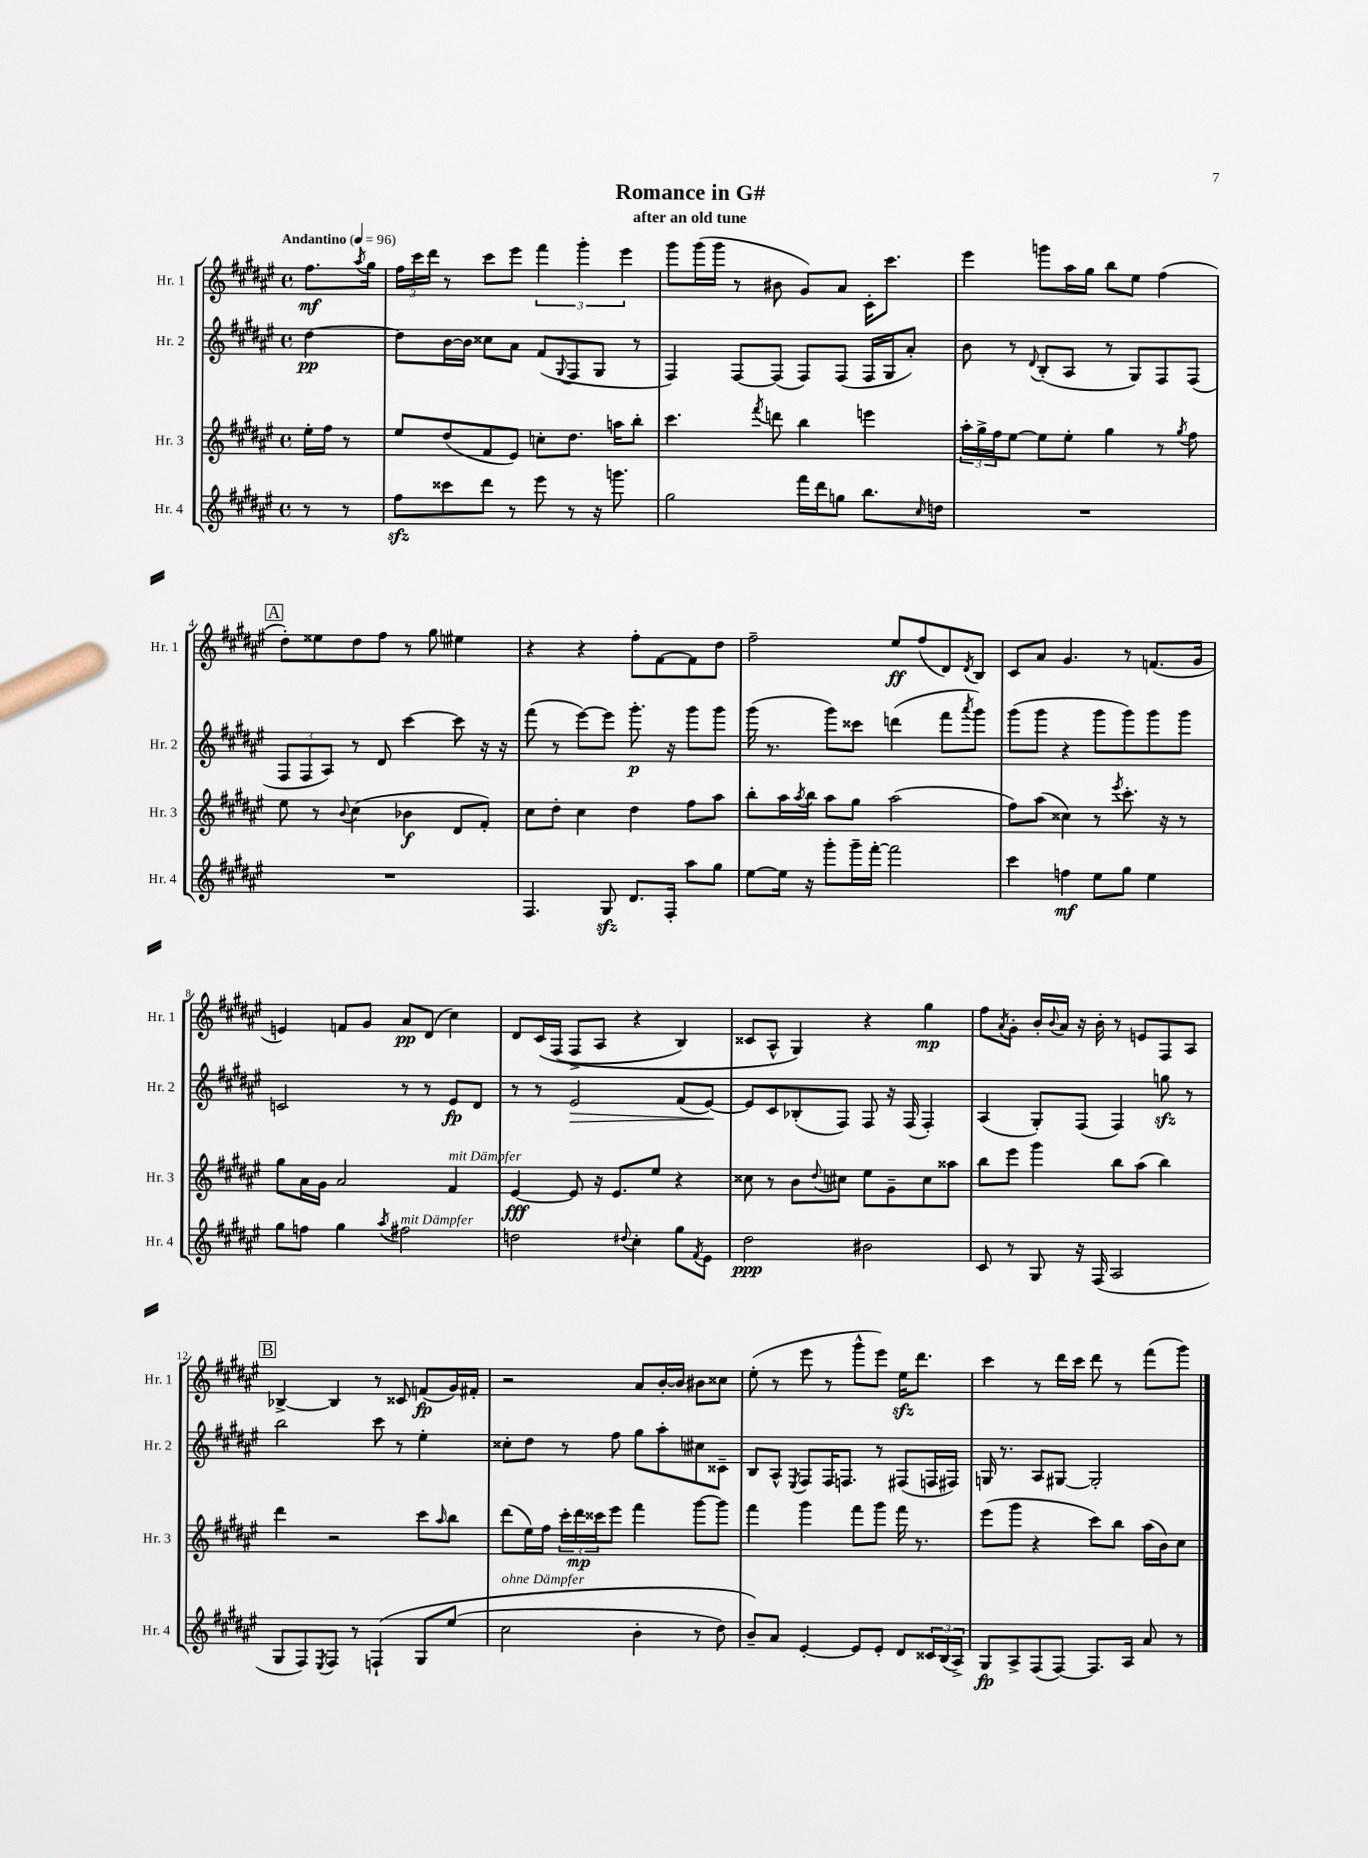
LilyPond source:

\header { title = "Romance in G#" subtitle = "after an old tune" }
<<
\new StaffGroup <<
\new Staff = "s0" \with { instrumentName = "Hr. 1" shortInstrumentName = "Hr. 1" } {
    \clef treble \key fis \major \defaultTimeSignature \time 4/4 \partial 4 \tempo "Andantino" 4 = 96
    fis''8.\mf \acciaccatura { ais''8 } gis''16 |
    \tuplet 3/2 { fis''16 cis'''16 dis'''16 } r8 cis'''8 eis'''8 \tuplet 3/2 { fis'''4 gis'''4-. eis'''4 } |
    gis'''8 gis'''16( gis'''16 r8 bis'8 gis'8) ais'8 cis'16-. cis'''8. |
    eis'''4 g'''8 ais''16 gis''16 b''8 eis''8 fis''4( |
    \mark \markup { \box "A" } dis''8-.) eisis''8 dis''8 fis''8 r8 gis''8 eis''4 |
    r4 r4 fis''8-. fis'8~ fis'8 dis''8 |
    fis''2-- eis''8\ff fis''8( dis'8) \acciaccatura { dis'8 } b8 |
    cis'8 ais'8 gis'4. r8 f'8.( gis'16 |
    e'4) f'8 gis'8 ais'8\pp dis'8( cis''4) |
    dis'8 cis'16\( fis16( fis8-> ais8 r4 b4) |
    cisis'8 ais8-^ gis4\) r4 gis''4\mp |
    fis''8 \acciaccatura { ais'8 } gis'8-. b'16-. \appoggiatura { b'8 } ais'16 r16 b'16-. r8 e'8 fis8 ais8 |
    \mark \markup { \box "B" } bes4~-> bes4 r8 cisis'8 f'8\fp( gis'16) fis'16-. |
    r2 ais'8 b'16~-. b'16 bis'8 cisis''8 |
    eis''8-.( r8 eis'''8 r8 gis'''8-^ eis'''8) eis''16\sfz dis'''8. |
    cis'''4 r8 dis'''16 cis'''16 dis'''8 r8 fis'''8( gis'''8) \bar "|." |
}
\new Staff = "s1" \with { instrumentName = "Hr. 2" shortInstrumentName = "Hr. 2" } {
    \clef treble \key fis \major \defaultTimeSignature \time 4/4 \partial 4
    dis''4~\pp |
    dis''8 b'16~ b'16 cisis''8 ais'8 fis'8( \appoggiatura { gis8 } fis8 gis8 r8 |
    fis4) fis8~ fis8( fis8) fis8( fis16 gis16 ais'8-.) |
    b'8 r8 \appoggiatura { dis'8 } b8-.( ais8 r8 gis8) fis8 fis8( |
    \mark \markup { \box "A" } \tuplet 3/2 { fis8 fis8 ais8) } r8 dis'8 cis'''4~ cis'''8 r16 r16 |
    fis'''8( r8 eis'''8~) eis'''8 gis'''8.-.\p r16 gis'''8 gis'''8 |
    gis'''16( r8. gis'''8) cisis'''8 d'''4( fis'''8 \acciaccatura { ais'''8 } gis'''8) |
    gis'''8( gis'''8 r4 gis'''8 gis'''8) gis'''8 gis'''8 |
    c'2 r8 r8 eis'8\fp dis'8 |
    r8 r8 eis'2\> fis'8( eis'8~\!) |
    eis'8 cis'8 bes8-.( fis8) fis8 r16 fis16( fis4-.) |
    ais4( gis8-.) fis8( fis4) g''8\sfz r8 |
    \mark \markup { \box "B" } b''2 cis'''8 r8 eis''4-. |
    cisis''8-. dis''8 r8 fis''8 gis''8 ais''8-. cis''8 cisis'8-- |
    b8 ais8-^ \acciaccatura { eis8 } fis8 fis16 f8. r8 fis8( f16 fis16) |
    g16 r8. ais8 gis8~ gis2-. \bar "|." |
}
\new Staff = "s2" \with { instrumentName = "Hr. 3" shortInstrumentName = "Hr. 3" } {
    \clef treble \key fis \major \defaultTimeSignature \time 4/4 \partial 4
    eis''16-. fis''16 r8 |
    eis''8 dis''8( fis'8 eis'8) c''8-. dis''8. a''16 b''8-. |
    cis'''4. \acciaccatura { fis'''8 } d'''8 b''4 e'''4 |
    \tuplet 3/2 { ais''16-. gis''16-> fis''16 } eis''8~ eis''8 eis''8-. gis''4 r8 \acciaccatura { gis''8 } fis''8 |
    \mark \markup { \box "A" } eis''8 r8 \appoggiatura { b'8 } cis''4( bes'4\f dis'8 fis'8-.) |
    cis''8 dis''8-. cis''4 dis''4 fis''8 ais''8 |
    b''8-. ais''16 \acciaccatura { ais''8 } b''16 ais''8 gis''8 ais''2( |
    fis''8) ais''8( cisis''4) r8 \acciaccatura { eis'''8 } cis'''8.-. r16 r8 |
    gis''8 ais'16 gis'16 ais'2 fis'4^\markup { \italic "mit Dämpfer" } |
    eis'4~\fff eis'8 r16 eis'8. eis''8 r4 |
    cisis''8 r8 b'8 \appoggiatura { dis''8 } cis''8 eis''8 gis'8-- cis''8 aisis''8 |
    b''8 eis'''8 gis'''4 b''8 ais''8( b''4) |
    \mark \markup { \box "B" } dis'''4 r2 cis'''8 \grace { ais''16 } b''8 |
    dis'''8( eis''16) fis''16 \tuplet 3/2 { cis'''16-. dis'''16\mp cisis'''16 } eis'''8 fis'''4 gis'''8~ gis'''8 |
    fis'''4 gis'''4 fis'''8 gis'''8 fis'''16 r8. |
    eis'''8( gis'''8 r4 cis'''8) b''8 ais''16( b'16) cis''8 \bar "|." |
}
\new Staff = "s3" \with { instrumentName = "Hr. 4" shortInstrumentName = "Hr. 4" } {
    \clef treble \key fis \major \defaultTimeSignature \time 4/4 \partial 4
    r8 r8 |
    fis''8\sfz cisis'''8 dis'''8 r8 eis'''8 r8 r16 g'''8. |
    gis''2 fis'''16 dis'''16 g''8 b''8. \grace { cis''16 } d''16 |
    R1 |
    \mark \markup { \box "A" } R1 |
    fis4. gis8\sfz dis'8. fis16-. ais''8 gis''8 |
    eis''8~ eis''16 r16 gis'''8-. gis'''16-- fis'''16~-. fis'''2 |
    cis'''4 f''4\mf eis''8 gis''8 eis''4 |
    gis''8 f''8 gis''4 \acciaccatura { ais''8 } fis''2^\markup { \italic "mit Dämpfer" } |
    d''2 \appoggiatura { dis''8 } cis''4-. gis''8 \acciaccatura { fis'8 } eis'8 |
    dis''2\ppp bis'2 |
    cis'8 r8 gis8 r16 fis16( ais2 |
    \mark \markup { \box "B" } gis8 fis8) \acciaccatura { eis8 } fis8 r8 f4-!\( gis8 eis''8( |
    cis''2^\markup { \italic "ohne Dämpfer" } b'4-. r8 dis''8) |
    b'8--\) ais'8 eis'4~-. eis'8 eis'8-. dis'8 \tuplet 3/2 { cisis'16 b16( ais16->) } |
    gis8\fp ais8-> fis8( fis8~) fis8. ais16 ais'8 r8 \bar "|." |
}
>>
>>
